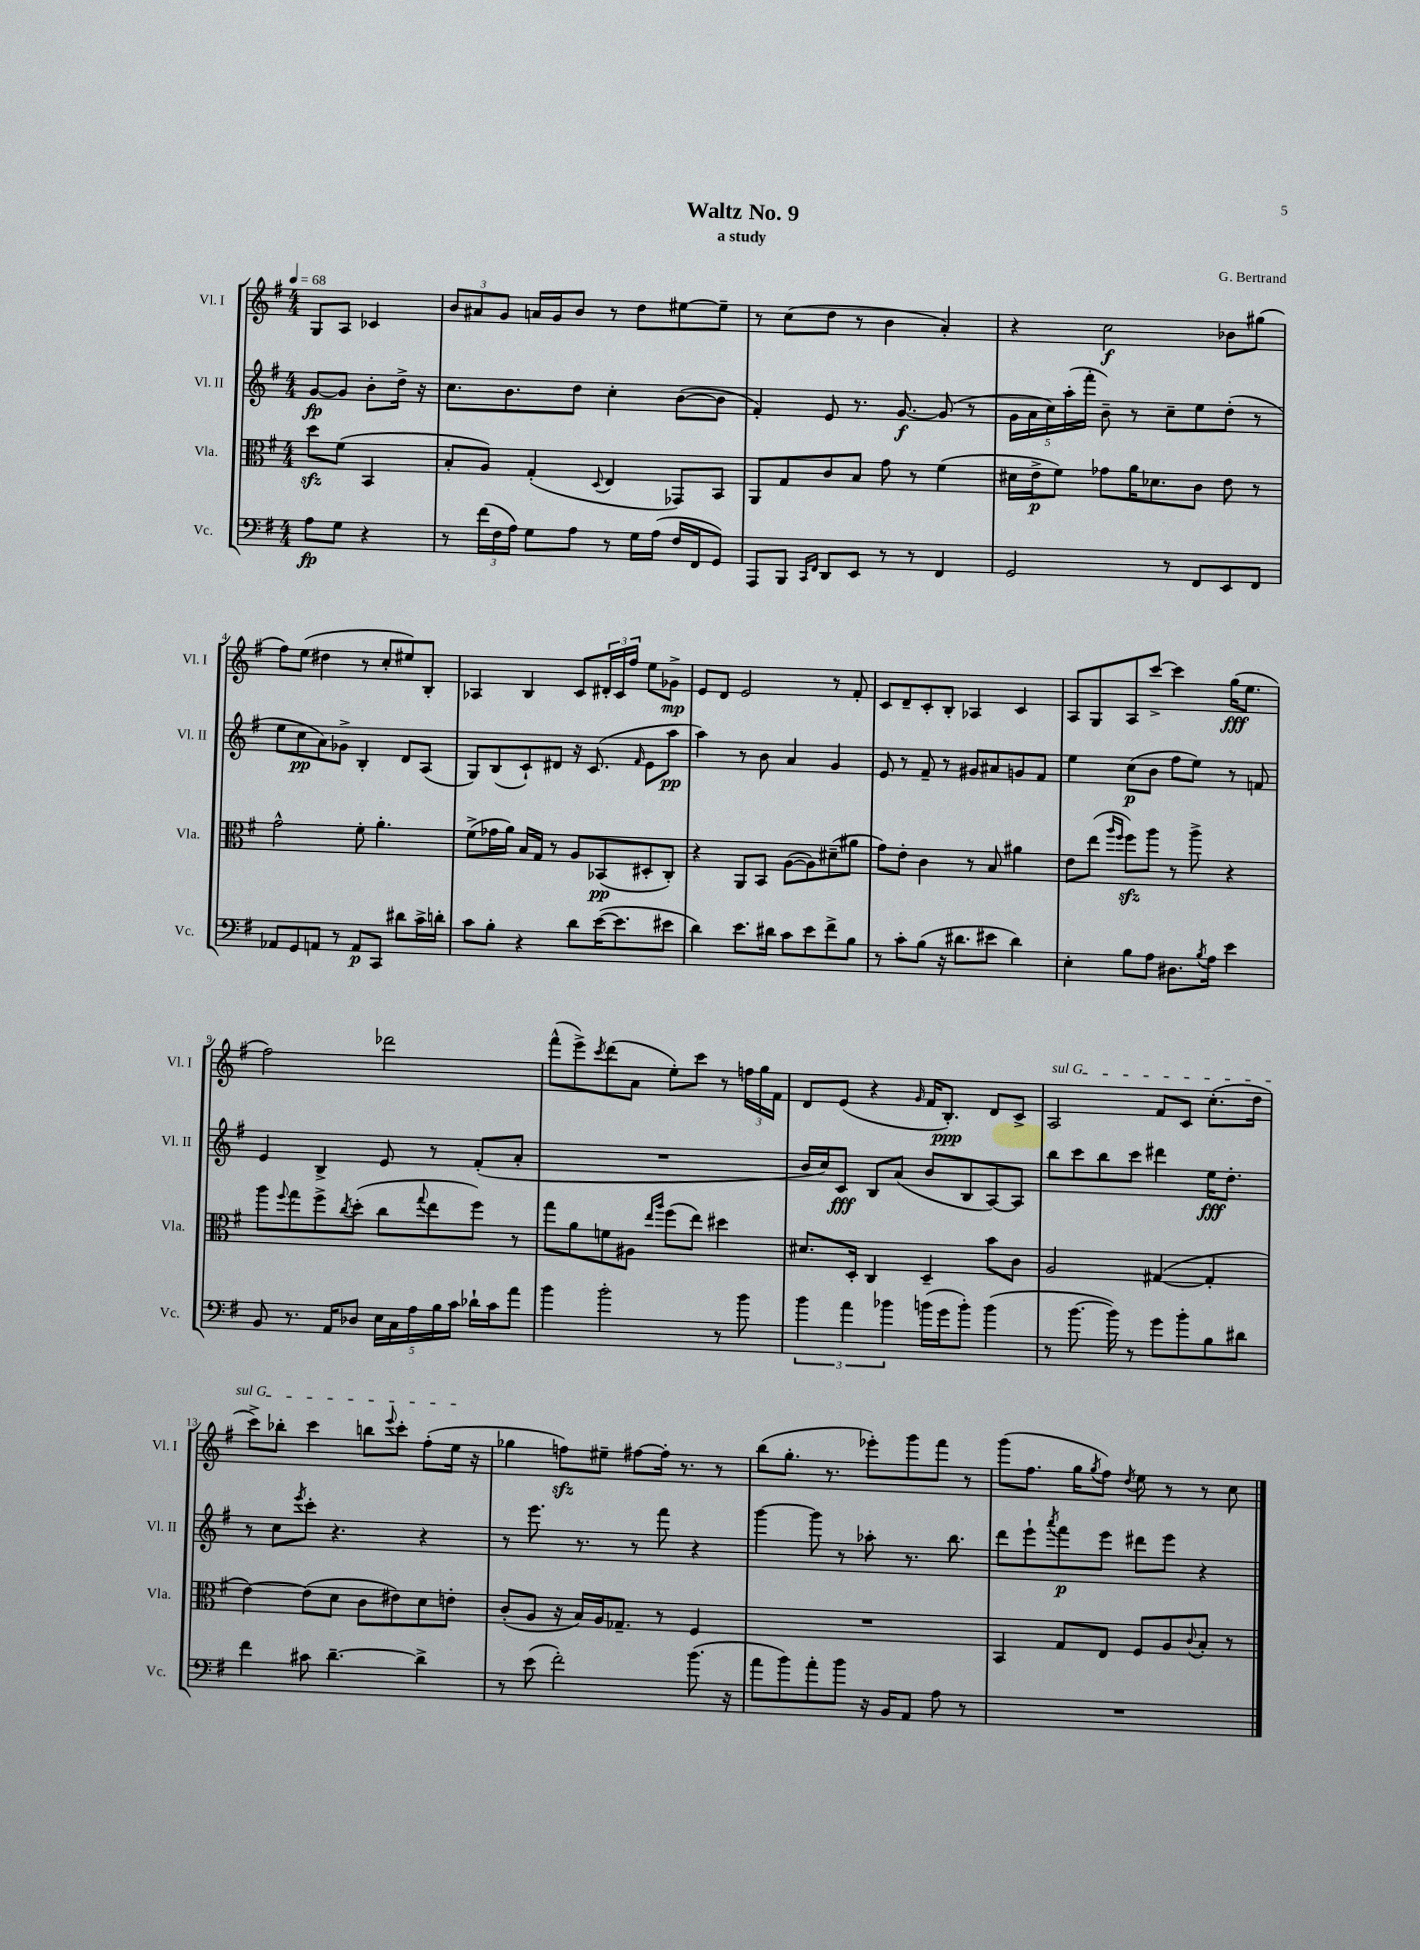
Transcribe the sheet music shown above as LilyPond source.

\header { title = "Waltz No. 9" composer = "G. Bertrand" subtitle = "a study" }
<<
\new StaffGroup <<
\new Staff = "s0" \with { instrumentName = "Vl. I" shortInstrumentName = "Vl. I" } {
    \clef treble \key g \major \numericTimeSignature \time 4/4 \partial 2 \tempo 4 = 68
    g8 a8 ces'4 |
    \tuplet 3/2 { b'8 ais'8 g'8 } a'16 g'16 b'8 r8 d''8 eis''8~ eis''8-- |
    r8 c''8( d''8 r8 b'4 a'4-.) |
    r4 c''2\f bes'8 gis''8( |
    fis''8) e''8( dis''4 r8 c''8-. eis''8) b8-. |
    aes4 b4 c'8 \tuplet 3/2 { dis'16-. c'16 fis''16 } e''8 ges'8->\mp |
    e'8 d'8 e'2 r8 fis'8-. |
    c'8 d'8-- c'8-. b8-. aes4 c'4 |
    a8 g8 a8 c'''8~-> c'''4 g''16\fff( e''8. |
    fis''2) des'''2 |
    fis'''8-^( e'''8->) \acciaccatura { c'''8 } d'''8( a'8 e''8-.) c'''8 r8 \tuplet 3/2 { f''16 g''16 fis'16 } |
    d'8 e'8( r4 \grace { g'16 } fis'16 b8.-.\ppp) d'8 c'8-> |
    \once \override TextSpanner.bound-details.left.text = \markup { \italic "sul G" } a2\startTextSpan fis'8 c'8 c''8.-.( d''16 |
    c'''8->) bes''8-. c'''4 b''8 \appoggiatura { e'''8 } c'''8-. fis''8-.( e''16\stopTextSpan r16 |
    ges''4 f''8\sfz) eis''8-- fis''8~ fis''16-. r8. r8 |
    b''8( g''8.-. r8. ees'''8-.) g'''8 fis'''8 r8 |
    g'''8( fis''8. g''16 \acciaccatura { g''8 } fis''8) \acciaccatura { d''8 } e''8 r8 r8 c''8 \bar "|." |
}
\new Staff = "s1" \with { instrumentName = "Vl. II" shortInstrumentName = "Vl. II" } {
    \clef treble \key g \major \numericTimeSignature \time 4/4 \partial 2
    g'8~\fp g'8 b'8-. d''16-> r16 |
    c''8. b'8. d''8 c''4-. b'8~( b'8 |
    fis'4-.) e'8 r8. g'8.~\f g'8( r8 |
    \tuplet 5/4 { g'16 a'16 c''16) a''16-.( fis'''16-. } b'8--) r8 c''8-- e''8 d''8-.( r8 |
    e''8 c''8\pp a'8) ges'8-> b4-. d'8 a8( |
    g8) b8( c'8-!) dis'8 r16 c'8.( \grace { fis'16 } e'8 a''8\pp |
    a''4) r8 b'8 a'4 g'4 |
    e'8 r8 fis'8-- r8 gis'8 ais'8 g'8 fis'8 |
    e''4 c''8\p( b'8 fis''8 e''8) r8 f'8 |
    e'4 b4-> e'8 r8 fis'8-.( a'8-. |
    R1 |
    b'16 c''16) c'8\fff b8 a'8( b'8 b8 a8~) a8 |
    b''8 c'''8 b''8 c'''8 dis'''4 e''16\fff d''8.-. |
    r8 c''8 \acciaccatura { e'''8 } c'''8-. r4. r4 |
    r8 e'''8. r8. r8 fis'''8 r4 |
    g'''4~ g'''8 r8 aes''8-. r8. b''8. |
    d'''8 e'''8-! \acciaccatura { a'''8 } fis'''8\p e'''8 dis'''8 e'''8 r4 \bar "|." |
}
\new Staff = "s2" \with { instrumentName = "Vla." shortInstrumentName = "Vla." } {
    \clef alto \key g \major \numericTimeSignature \time 4/4 \partial 2
    d''8\sfz fis'8( b,4 |
    b8-. a8) g4-.( \appoggiatura { d8 } e4 ges,8) b,8 |
    a,8 g8 c'8 b8 g'8 r8 fis'4( |
    dis'16 e'16->\p fis'8) ges'8 a'16 des'8. c'8 e'8 r8 |
    g'2-^ fis'8-. a'4.-. |
    fis'8->( ges'16 a'16) b16 g16 r8 a8 bes,8\pp( dis8-. c8-.) |
    r4 a,8 b,8 a8~( a8) dis'8--( ais'8 |
    g'8) e'8-. c'4 r8 b8 ais'4 |
    e'8 e''8( \grace { a''16 fis''16 } fis''8\sfz) a''8 r8 a''8-> r4 |
    a''8 \appoggiatura { fis''8 } g''8 fis''8-> \acciaccatura { c''8 } d''8-.( c''8 \appoggiatura { g''8 } e''8 fis''8) r8 |
    g''8 a'8 f'8 ais8 \grace { e''16 a''16 } fis''8( e''8) dis''4 |
    dis'8. d16-. c4 d4-- b'8 c'8 |
    a2 gis4~( gis4-. |
    e'4~) e'8( d'8 c'8 eis'8) d'8 e'8-. |
    c'8-.( a8 r16 b16) a16 ges8.-- r8 fis4 |
    R1 |
    b,4 g8 e8 fis8 a8 \appoggiatura { c'8 } b8-. r8 \bar "|." |
}
\new Staff = "s3" \with { instrumentName = "Vc." shortInstrumentName = "Vc." } {
    \clef bass \key g \major \numericTimeSignature \time 4/4 \partial 2
    a8\fp g8 r4 |
    r8 \tuplet 3/2 { fis'16( fis16 a16) } g8 a8 r8 g16 a16( fis16 fis,16 g,8) |
    a,,8 b,,8 \grace { c,16 fis,16 } d,8 e,8 r8 r8 fis,4 |
    g,2 r8 fis,8 e,8 fis,8 |
    aes,8 g,8 a,8 r8 a,8\p c,8 dis'8 c'16-> d'16-. |
    c'8 b8-. r4 d'8 e'16~( e'8. eis'8 |
    d'4) e'8. dis'16 c'8 e'8 fis'8-> b8 |
    r8 c'8-. b8( r16 dis'8. eis'8 dis'4) |
    e4-. b8 a8 dis8. \acciaccatura { b8 } a16 e'4 |
    b,8 r8. a,16 des8 \tuplet 5/4 { e16 c16 a16 b16 c'16 } des'16-! c'16 a'8 |
    b'4 b'2-. r8 b'8 |
    \tuplet 3/2 { b'4 a'4 bes'4 } b'16( g'16 b'8-.) b'4( |
    r8 b'8.~ b'16) r8 g'8 b'8-. b8 dis'8 |
    fis'4 cis'8 d'4.~-- d'4-> |
    r8 e'8( fis'2-.) b'8.( r16 |
    a'8 b'8) a'8-. b'8 r16 b,16 a,8 a8 r8 |
    R1 \bar "|." |
}
>>
>>
